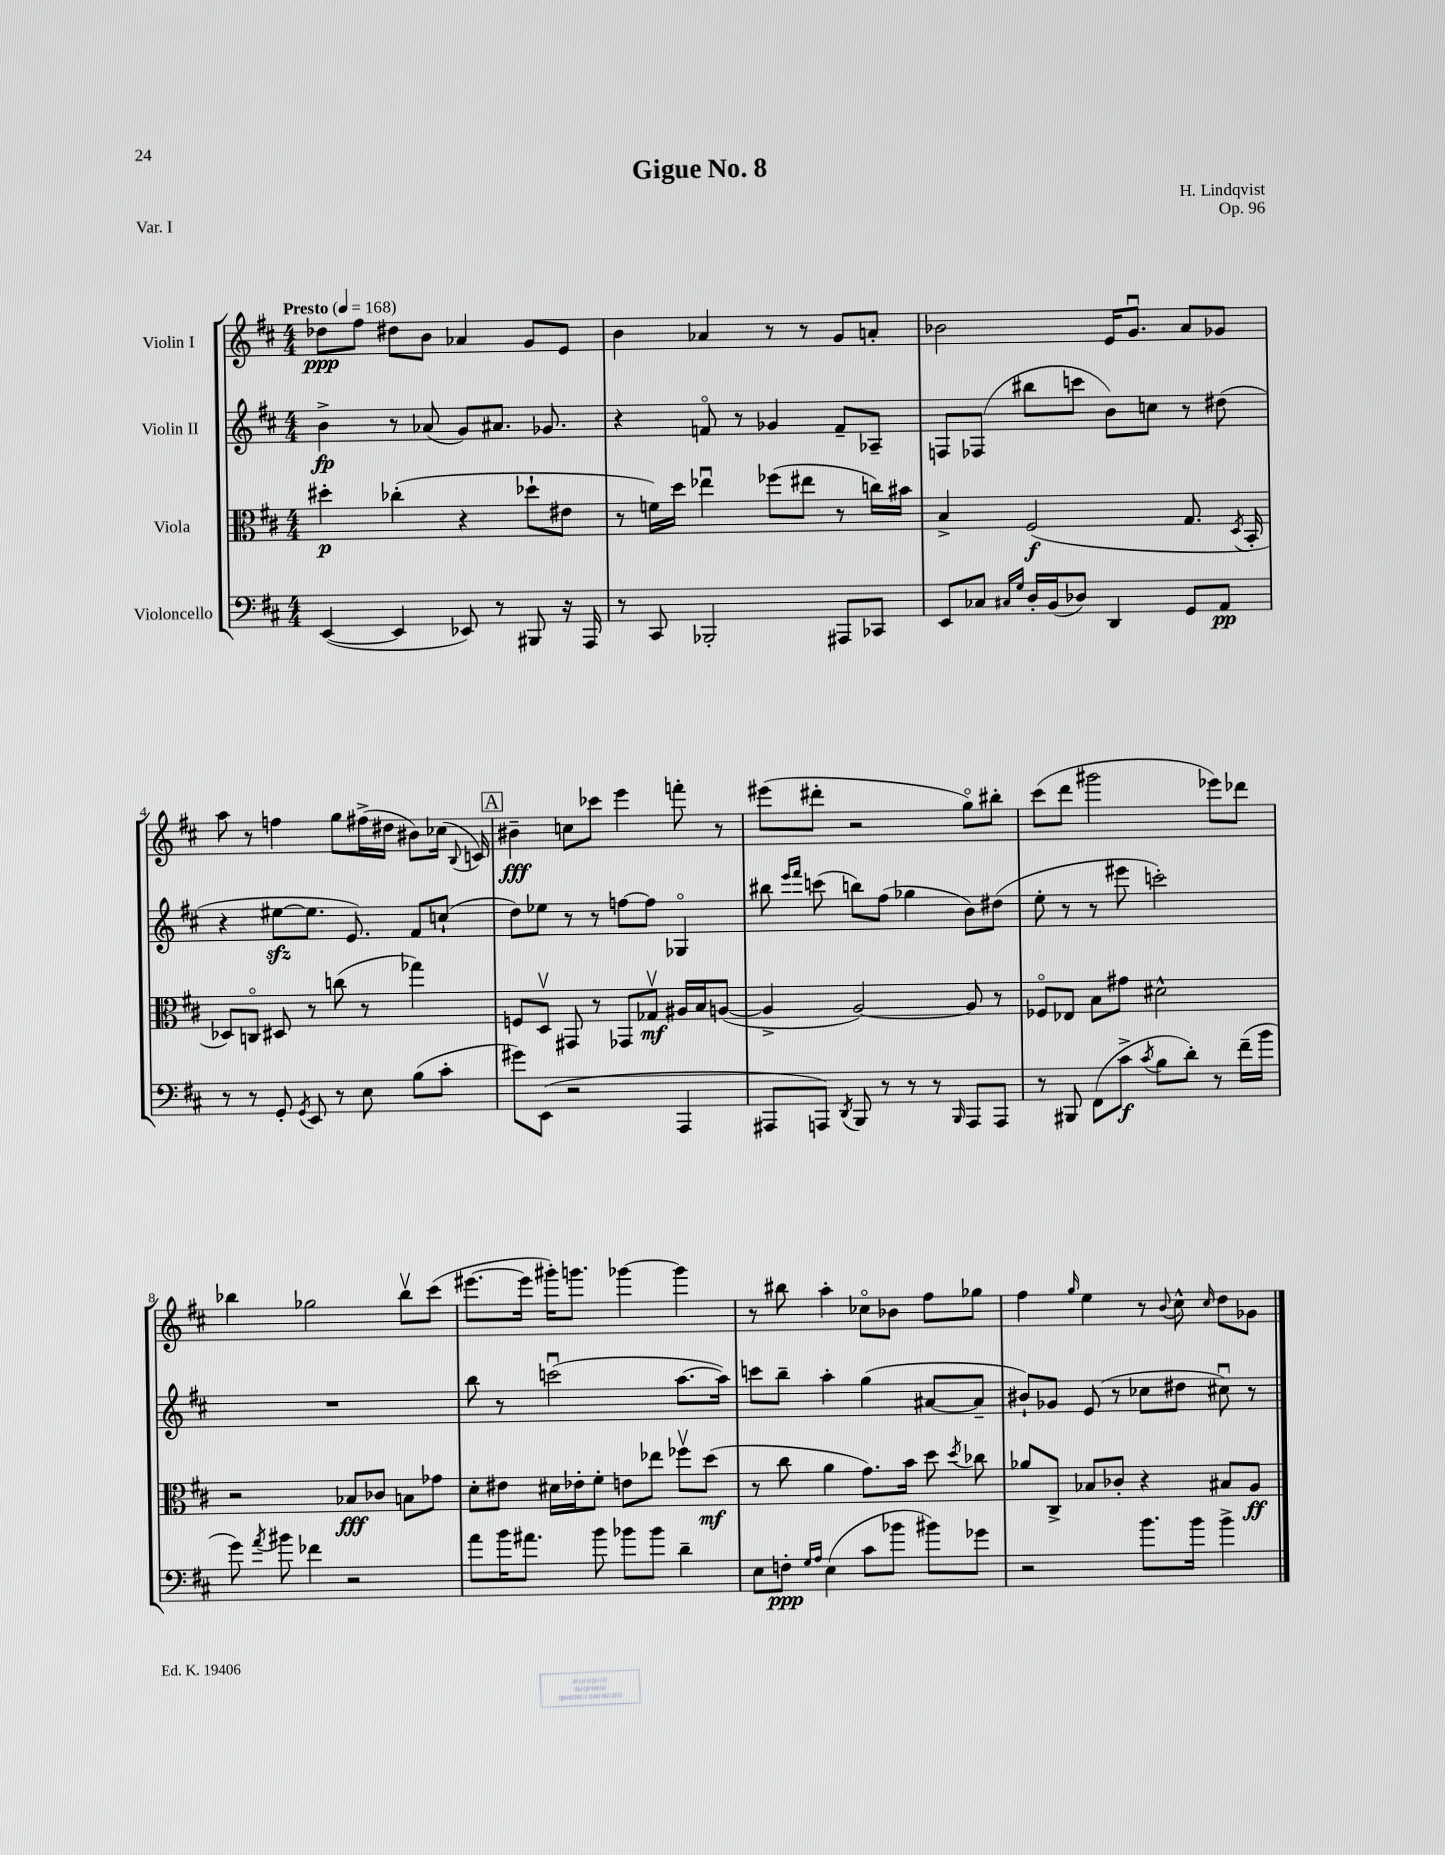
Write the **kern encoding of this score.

**kern	**kern	**kern	**kern
*staff4	*staff3	*staff2	*staff1
*clefF4	*clefC3	*clefG2	*clefG2
*k[f#c#]	*k[f#c#]	*k[f#c#]	*k[f#c#]
*M4/4	*M4/4	*M4/4	*M4/4
*MM168	*MM168	*MM168	*MM168
([4EE	4dd#'	4b^	8dd-
.	.	.	8ff#
4EE]	(4cc-'	8r	8dd#
.	.	(8a-	8b
8EE-)	4r	8g)	4a-
8r	.	8.a#	.
8BBB#	8dd-`	.	8g
.	.	8.g-	.
16r	8e#	.	8e
16AAA	.	.	.
=	=	=	=
8r	8r	4r	4b
8CC#	16f)	.	.
.	16dd	.	.
2BBB-'	4ee-u	8fo	4a-
.	.	8r	.
.	(8ff-	4g-	8r
.	8ee#	.	8r
8AAA#	8r	8f~	8g
8CC-	16cc)	8A-~	8a'
.	16b#	.	.
=	=	=	=
8EE	4B^	8F	2b-
8C-	.	(8F-	.
16qqC#	.	.	.
16qqG	.	.	.
16D'	(2F#	8bb#	.
(16BB	.	.	.
8D-)	.	8ccc	.
4DD	.	8b)	16e
.	.	.	8.gu
.	.	8cc	.
8GG	8.G	8r	8a
8AA	.	(8dd#	8g-
.	8qD	.	.
.	16BB'	.	.
=	=	=	=
8r	8D-)	4r	8aa
8r	8Co	.	8r
8GG'	8D#	[8ee#	4ff
8qGG	.	.	.
8EE	8r	8.ee#]	.
8r	(8cc	.	8gg
.	.	8.e)	.
8E	8r	.	(16ff#^
.	.	.	16dd#
(8B	4gg-)	8f#	8b#)
8c#'	.	(8cc`	(16cc-
.	.	.	8qqB
.	.	.	16c)
=	=	=	=
8g#)	8F	8dd)	4b#~
(8EE	8Dv	8ee-	.
2r	8GG#	8r	8cc
.	8r	8r	8ccc-
.	8GG-	[8ff	4eee
.	8G-v	8ff]	.
4AAA	16A#	4G-o	8fff'
.	16B	.	.
.	([8A	.	8r
=	=	=	=
8AAA#	4A^]	8bb#	(8eee#
.	.	16qqeee	.
.	.	16qqfff#	.
8AAA)	.	(8ccc	8ddd#'
8qDD	.	.	.
8BBB	[2A)	8bb)	2r
8r	.	(8ff#	.
8r	.	4gg-	.
8r	.	.	.
16qqBBB	.	.	.
8AAA	8A]	8b)	8ggo)
8AAA	8r	(8dd#	8bb#'
=	=	=	=
8r	8F-o	8ee'	(8ccc#
8BBB#	8E-	8r	8ddd
(8FF#	8B	8r	2ggg#
8c#^	8g#	8eee#	.
8qc#	.	.	.
8B	2d#^^	2ccc')	.
8d')	.	.	.
8r	.	.	8eee-)
(16f#~	.	.	8ddd-
16b	.	.	.
=	=	=	=
8g)	2r	1r	4bb-
8qa	.	.	.
8b#	.	.	.
4f-	.	.	2gg-
2r	8B-	.	.
.	8c-	.	.
.	8B	.	8bb-v
.	8g-	.	(8ccc#
=	=	=	=
8a	8d'	8bb	[8.eee#
16b	8e#	8r	.
8.a#	.	.	16eee#]
.	16d#	(2cccu	16ggg#')
.	16e-'	.	8.ggg
8b	8f#'	.	.
8b-	8e	.	[4ggg-
8b-	8ee-	.	.
4d~	8ff-v	[8.aa	4ggg-]
.	(8dd	.	.
.	.	16aa])	.
=	=	=	=
8E	8r	8ccc	8r
8F'	8cc#	8bb~	8bb#
16qqG	.	.	.
16qqA	.	.	.
(4E	4a	4aa'	4aa'
8c#	8.g)	(4gg	8cc-o
8b-	.	.	8b-
.	16b	.	.
8b#)	8dd	[8a#	8ff#
.	8qdd	.	.
8g-	8cc-	8a#~]	8gg-
=	=	=	=
2r	8a-	8b#`)	4ff#
.	8C#^	8g-	.
.	.	.	16qqgg
.	8B-	(8e	4ee
.	8c-'	8r	.
8.b	4r	8cc-	8r
.	.	.	8qqb
.	.	8dd#	8cc#^^
16b	.	.	.
.	.	.	16qqcc#
4b^	8B#	8cc#u)	8dd
.	8A	8r	8g-
==	==	==	==
*-	*-	*-	*-
